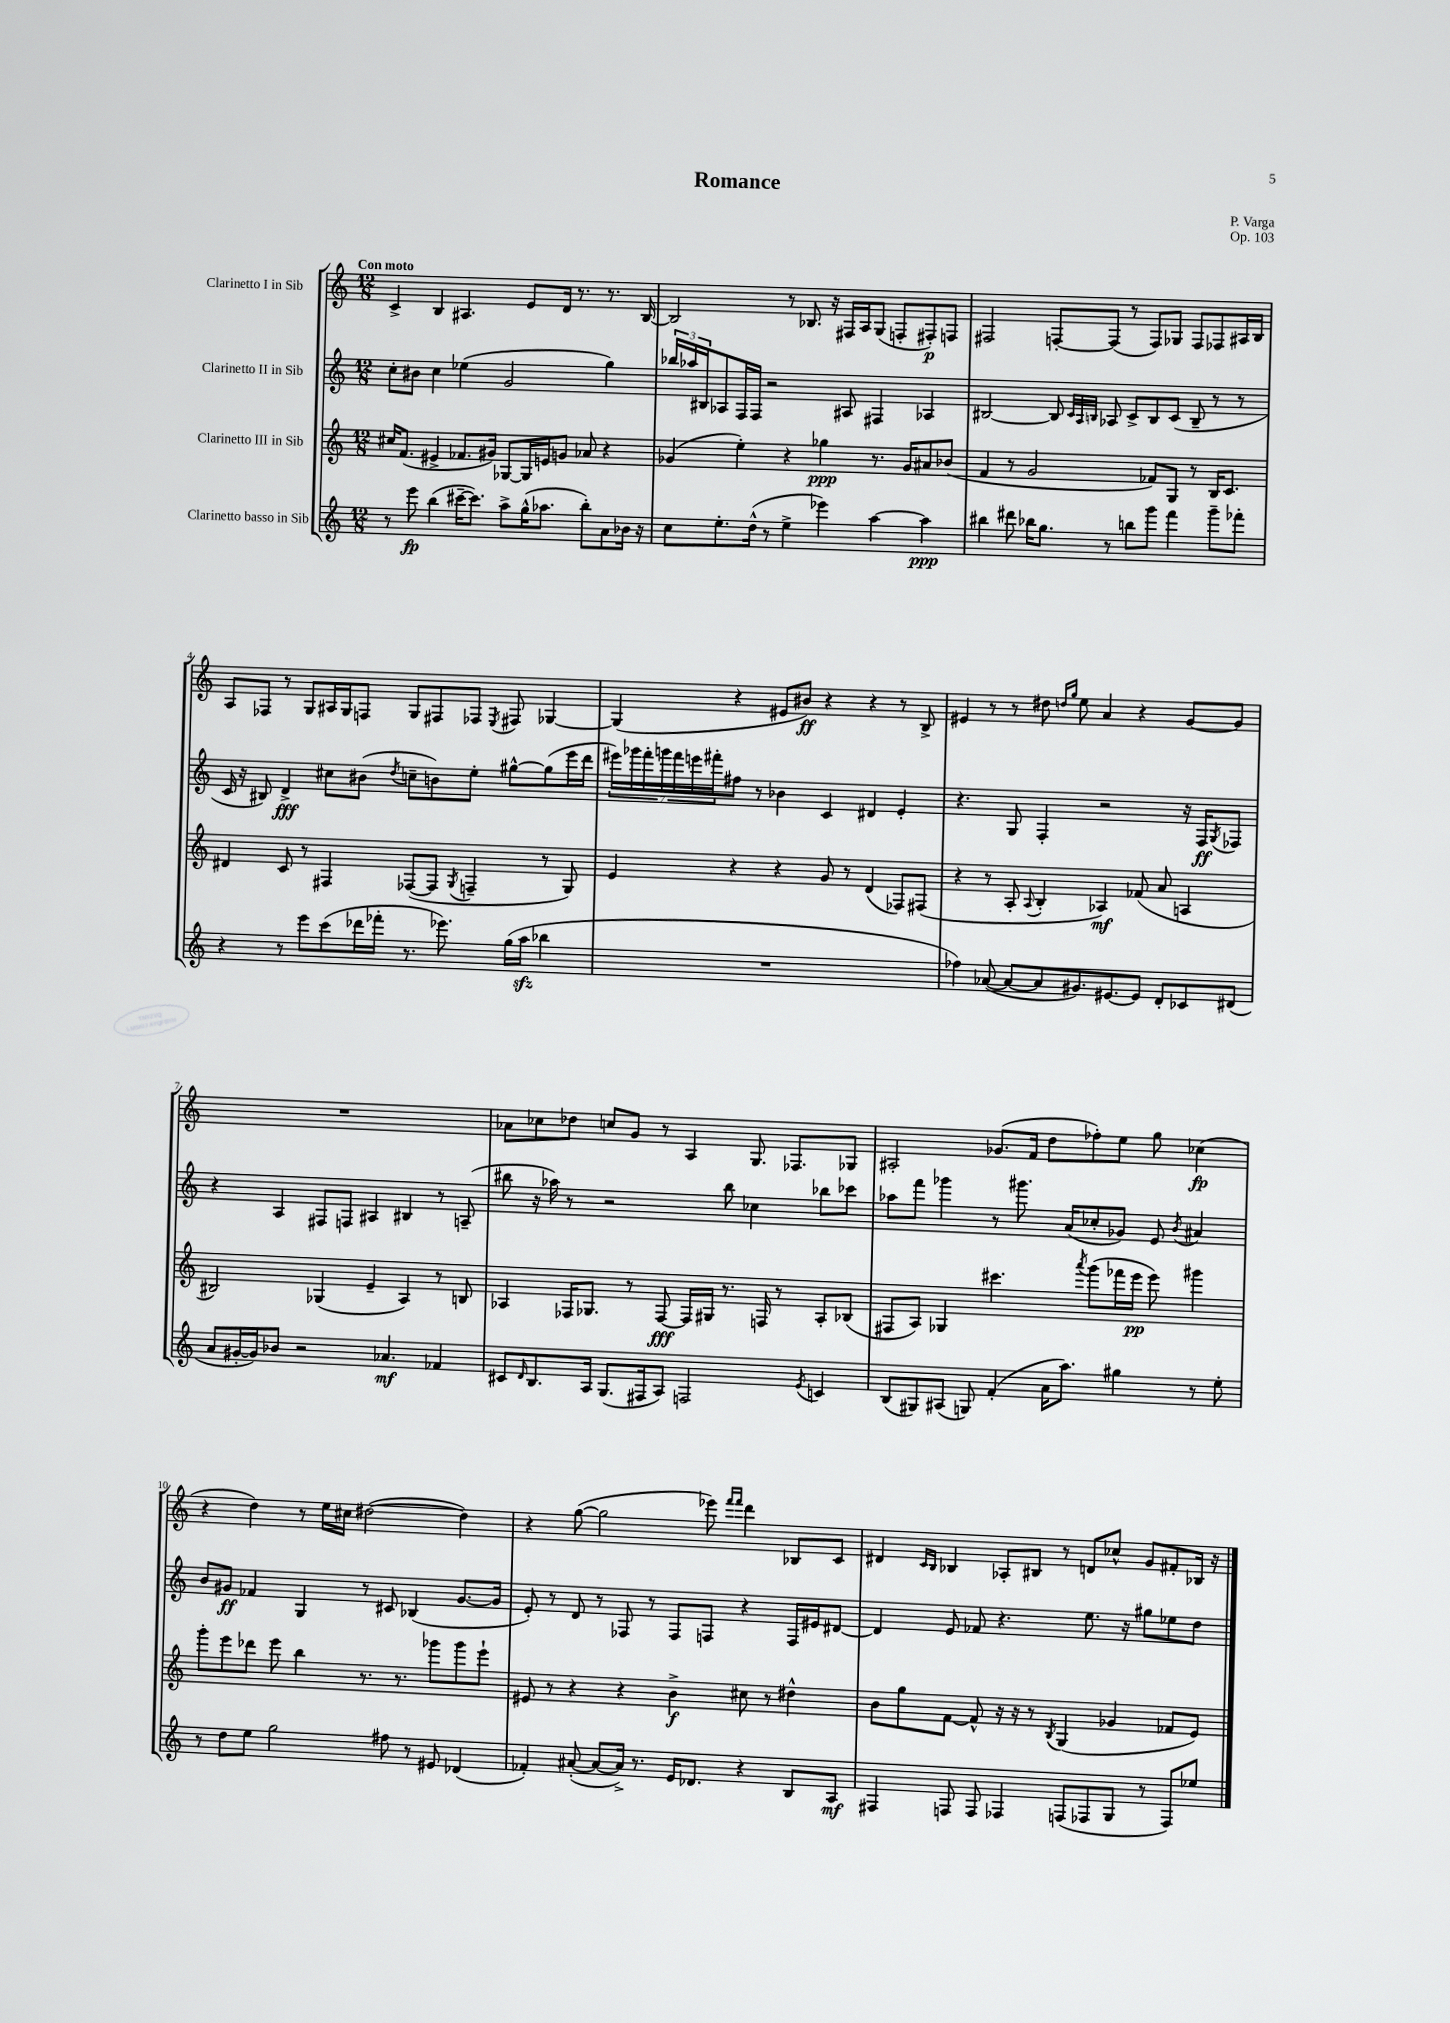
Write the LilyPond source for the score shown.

\header { title = "Romance" composer = "P. Varga" opus = "Op. 103" }
<<
\new StaffGroup <<
\new Staff = "s0" \with { instrumentName = "Clarinetto I in Sib" } {
    \clef treble \key c \major \numericTimeSignature \time 12/8 \tempo "Con moto"
    c'4-> b4 ais4. e'8 d'16 r8. r8. b16~ |
    b2 r8 bes8. r16 fis16 a16 g8( f8-. fis8-.\p) f8 |
    fis2 f8~-. f8( r8 f8) ges8 f8 fes8 ais16 b16 |
    a8 fes8 r8 g8 ais16 g16 f8 g8 fis8 fes8 \acciaccatura { e8 } fis8 ges4~ |
    ges4( r4 eis'8 bis'8\ff) r4 r4 r8 b8-> |
    eis'4 r8 r8 dis''8 \grace { d''16 g''16 } e''8 a'4 r4 g'8~ g'8 |
    R1. |
    aes'8 ces''8 des''8 c''8 g'8 r8 a4 g8. fes8. ges8 |
    ais2-. ges'8.( f'16 d''8 fes''8-.) e''8 g''8 ces''4\fp( |
    r4 d''4) r8 e''16 cis''16 dis''2~( dis''4) |
    r4 g''8~( g''2 ees'''8) \grace { f'''16 f'''16 } d'''4 bes8 c'8 |
    dis'4 \grace { c'16 b16 } bes4 aes8-. bis8 r8 d'8 ces''8-^ g'8 fis'8-. bes16 r16 \bar "|." |
}
\new Staff = "s1" \with { instrumentName = "Clarinetto II in Sib" } {
    \clef treble \key c \major \numericTimeSignature \time 12/8
    c''8-. bis'8 c''4 ees''4( g'2 g''4) |
    \tuplet 3/2 { bes''16 aes''16 bis16 } aes8 f16 f16 r2 ais8 fis4 aes4 |
    bis2~ bis8 \grace { c'32 a32 b32 } aes8 c'8-> b8 c'8( b8-- r8 r8 |
    c'16 r16 bis8) d'4->\fff cis''8 bis'8( \acciaccatura { d''8 } c''8-- b'8) e''8-. gis''8~-^ gis''8( e'''16 d'''16 |
    \tuplet 7/4 { eis'''16) ges'''16 f'''16-. g'''16 f'''16 e'''16 fis'''16-. } fis''8 r8 bes'4 c'4 dis'4 e'4-. |
    r4. g8 f4-. r2 r16 f16\ff \acciaccatura { g8 } fes8 |
    r4 a4 fis8 f8 ais4 bis4 r8 a8--( |
    bis''8 r16 aes''16) r8 r2 bis''8 ces''4 bes''8 ces'''8 |
    aes''8 f'''8 ges'''4 r8 gis'''8. a'16( ces''8-. ges'8) e'8 \acciaccatura { b'8 } ais'4 |
    b'8 gis'8\ff fes'4 g4 r8 cis'8 bes4( gis'8.~ gis'16 |
    e'8-.) r8 d'8 r8 fes8 r8 fes8 f8 r4 f16 eis'16 dis'8~ |
    dis'4 e'8 fes'8 r4. e''8. r16 gis''8 ees''8 d''8 \bar "|." |
}
\new Staff = "s2" \with { instrumentName = "Clarinetto III in Sib" } {
    \clef treble \key c \major \numericTimeSignature \time 12/8
    cis''16 f'8.( eis'4-> fes'8. gis'16) ges8~ ges16 e'16 g'8 aes'8 r4 |
    ges'4( e''4-.) r4 ges''4\ppp r8. ges'16 ais'8 bes'8( |
    f'4 r8 g'2 fes'8) g8 r8 b16 c'8. |
    dis'4 c'8 r8 fis4 fes8~( fes8 \acciaccatura { g8 } f4-- r8 g8) |
    e'4 r4 r4 g'8 r8 d'4( fes8) fis8( |
    r4 r8 a8-. \appoggiatura { a8 } b4-. aes4\mf) fes'8( a'8 a4 |
    bis2) ges4( e'4-- a4) r8 b8 |
    aes4 fes16 ges8. r8 fes8~\fff fes16 gis16 r8. f16 r8 aes8-. bes8( |
    fis8 a8) ges4 cis'''4. \acciaccatura { a'''8 } g'''8( fes'''16 e'''16\pp e'''8) gis'''4 |
    g'''8-. e'''8 des'''8 e'''8 b''4 r8. r8. ges'''8 ges'''8 e'''8-! |
    eis'8 r8 r4 r4 b'4->\f cis''8 r8 dis''4-^ |
    b'8 g''8 f'8~ f'8-^ r16 r16 r8 \acciaccatura { b8 } g4( ges'4 fes'8 e'8) \bar "|." |
}
\new Staff = "s3" \with { instrumentName = "Clarinetto basso in Sib" } {
    \clef treble \key c \major \numericTimeSignature \time 12/8
    r8 e'''8\fp b''4( cis'''16~-- cis'''8.) a''8-> g''16-^( aes''8. b''8-.) a'8 bes'16 r16 |
    c''8 e''8.-. d''16-^( r8 e''4-> ees'''4) a''4~ a''4\ppp |
    bis''4 dis'''8 bes''16 g''8. r8 b''8 g'''8 f'''4 g'''8-- fes'''8-. |
    r4 r8 e'''8 c'''8( des'''16 fes'''16-. r8. ees'''8.) g''16( a''16\sfz bes''4 |
    R1. |
    fes''4) aes'8~( aes'8~ aes'8 gis'8.) eis'8.~ eis'8 d'8-. ces'8 dis'8( |
    a'8 gis'16~-. gis'16) bes'8 r2 aes'4.\mf fes'4 |
    cis'8 \grace { d'16 } b8. a16 g8.( fis16 a8) f2 \acciaccatura { e'8 } c'4 |
    b8( gis8) ais8( g8) f'4-.( a'16 a''8.) gis''4 r8 e''8-. |
    r8 d''8 e''8 g''2 fis''8 r8 eis'8 des'4( |
    fes'4-.) ais'8~-.( ais'8~ ais'16->) r8. e'16 des'8. r4 b8 a8\mf |
    fis4 f8 f8 fes4 f8( fes8 g8 r8 fes8) ees''8 \bar "|." |
}
>>
>>
